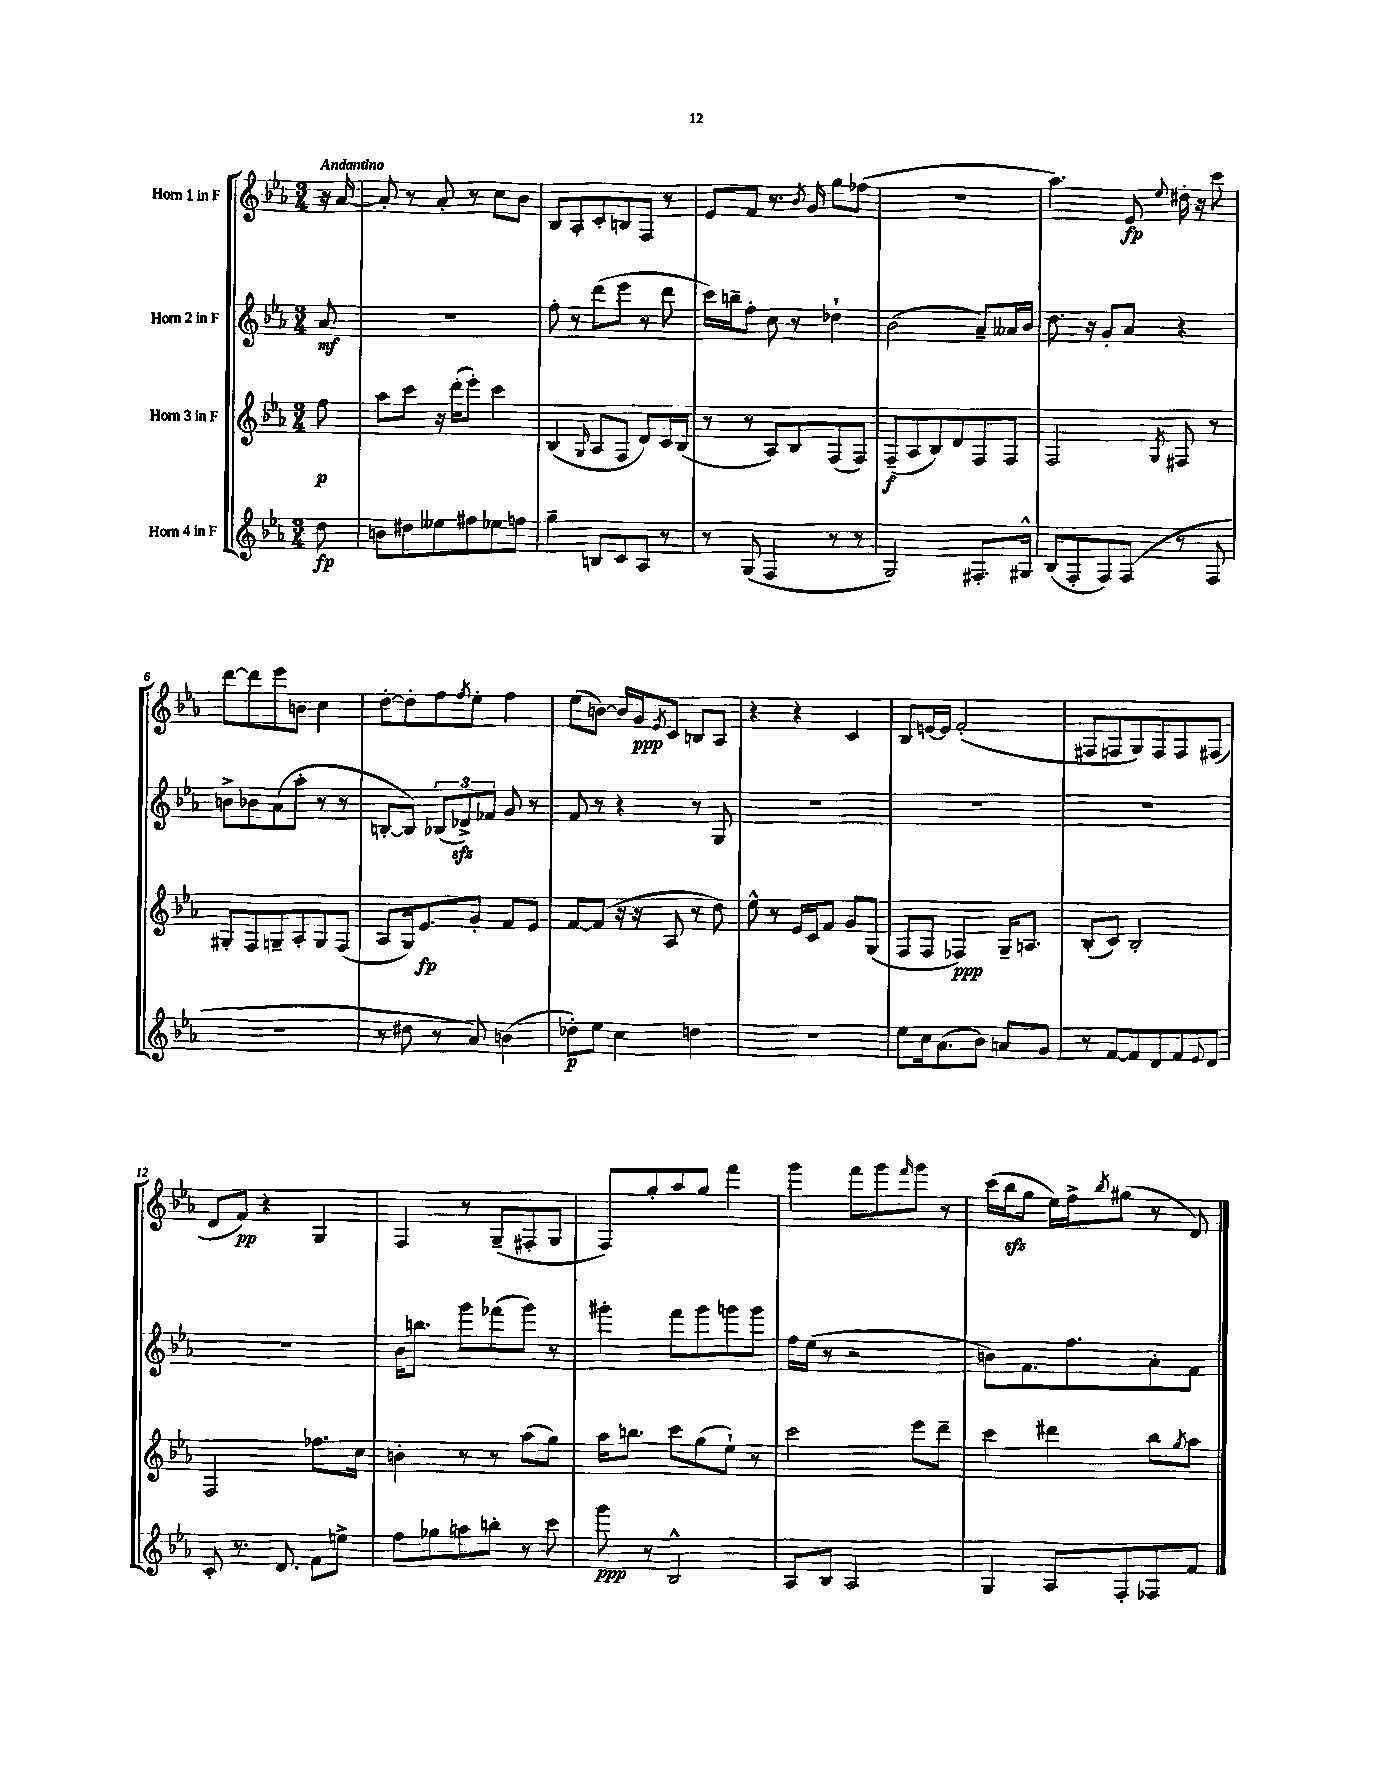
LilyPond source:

<<
\new StaffGroup <<
\new Staff = "s0" \with { instrumentName = "Horn 1 in F" } {
    \clef treble \key ees \major \numericTimeSignature \time 3/4 \partial 8 \tempo "Andantino"
    r16 aes'16~ |
    aes'8-. r8 aes'8-. r8 c''8 bes'8 |
    bes8 aes8-. c'8-. b8 f8 r8 |
    ees'8 f'8 r8. \acciaccatura { bes'8 } g'16 g''8 fes''8( |
    R2. |
    aes''4.) ees'8\fp \appoggiatura { ees''8 } dis''16-. r16 c'''8 |
    d'''8~ d'''8 ees'''8 b'8 c''4 |
    d''8~-. d''8-. f''8 \acciaccatura { f''8 } ees''8-. f''4 |
    ees''8( b'8~) b'16 g'16\ppp \acciaccatura { ees'8 } c'8 b8 aes8 |
    r4 r4 c'4 |
    bes8 e'16~ e'16 f'2-.( |
    fis8 f8 g8) f8 f8 fis8( |
    d'8 f'8\pp) r4 g4 |
    f4 r8 g8--( fis8-. g8 |
    f8) g''8-. aes''8 g''8 f'''4 |
    g'''4 f'''8 g'''8 \grace { f'''16 } g'''8 r8 |
    c'''16( bes''16\sfz g''8 ees''16) f''16-> \acciaccatura { bes''8 } gis''8( r8 d'8) \bar "|." |
}
\new Staff = "s1" \with { instrumentName = "Horn 2 in F" } {
    \clef treble \key ees \major \numericTimeSignature \time 3/4 \partial 8
    aes'8\mf |
    R2. |
    f''8-. r8 d'''8( ees'''8 r8 d'''8 |
    c'''16) b''16-- f''8-. c''8 r8 des''4-! |
    bes'2( aes'8--) aeses'16 bes'16 |
    d''8. r16 g'8-. aes'8 r4 |
    b'8-> bes'8 aes'8( aes''8-. r8 r8 |
    b8~-. b8) \tuplet 3/2 { bes8( des'8->\sfz) fes'8 } g'8 r8 |
    f'8 r8 r4 r8 g8 |
    R2. |
    R2. |
    R2. |
    R2. |
    bes'16 b''8. g'''8 fes'''8( g'''8) r8 |
    gis'''4-. f'''8 gis'''8 g'''8 g'''8 |
    f''16 ees''16( r8 r2 |
    b'8) f'8. f''8. aes'8-. f'8 \bar "|." |
}
\new Staff = "s2" \with { instrumentName = "Horn 3 in F" } {
    \clef treble \key ees \major \numericTimeSignature \time 3/4 \partial 8
    f''8\p |
    aes''8 c'''8 r16 d'''16-.( ees'''8-.) c'''4 |
    bes4( \grace { g16 } aes8 f8 d'8) c'16 bes16( |
    r8 r8 aes8) bes8 f8( f8) |
    f8--\f( aes8 bes8) d'8 f8 f8 |
    f2 \acciaccatura { g8 } fis8 r8 |
    gis8-. f8 g8-- aes8-. g8 f8( |
    aes8 g16) ees'8.\fp g'8-. f'8 ees'8 |
    f'8~ f'8( r16 r16 aes8 r8 d''8) |
    ees''8-^ r8 ees'16 c'16 f'8 g'8 g8( |
    f8 f8 fes4\ppp) g16-- a8. |
    bes8-.( c'8) bes2-. |
    f2 fes''8. c''16 |
    b'4-. r8 r8 aes''8( g''8) |
    aes''16 b''8. c'''8 g''8( ees''8-!) r8 |
    c'''2 ees'''8 d'''8-- |
    c'''4 dis'''4 bes''8 \acciaccatura { g''8 } aes''8 \bar "|." |
}
\new Staff = "s3" \with { instrumentName = "Horn 4 in F" } {
    \clef treble \key ees \major \numericTimeSignature \time 3/4 \partial 8
    d''8\fp |
    b'8 dis''8 eeses''8 fis''8 ees''8 f''8 |
    g''4-- b8 c'8 aes8 r8 |
    r8 g8( f4 r8 r8 |
    g2) fis8.-. gis16-^ |
    bes8( f8-. f8) f8( r8 f8 |
    R2. |
    r8 dis''8 r8 aes'8) b'4( |
    des''8-.\p) ees''8 c''4 d''4 |
    R2. |
    ees''8 c''16 aes'8.( bes'8) a'8 g'8 |
    r8 f'8~ f'8 d'8 f'8 \appoggiatura { ees'8 } d'8 |
    c'8-. r8. d'8. f'8 e''8-> |
    f''8 ges''8 a''8 b''8-. r8 c'''8 |
    g'''8\ppp r8 bes2-^ |
    aes8 bes8 aes2 |
    g4 aes8 f8-. fes8 f'8 \bar "|." |
}
>>
>>
